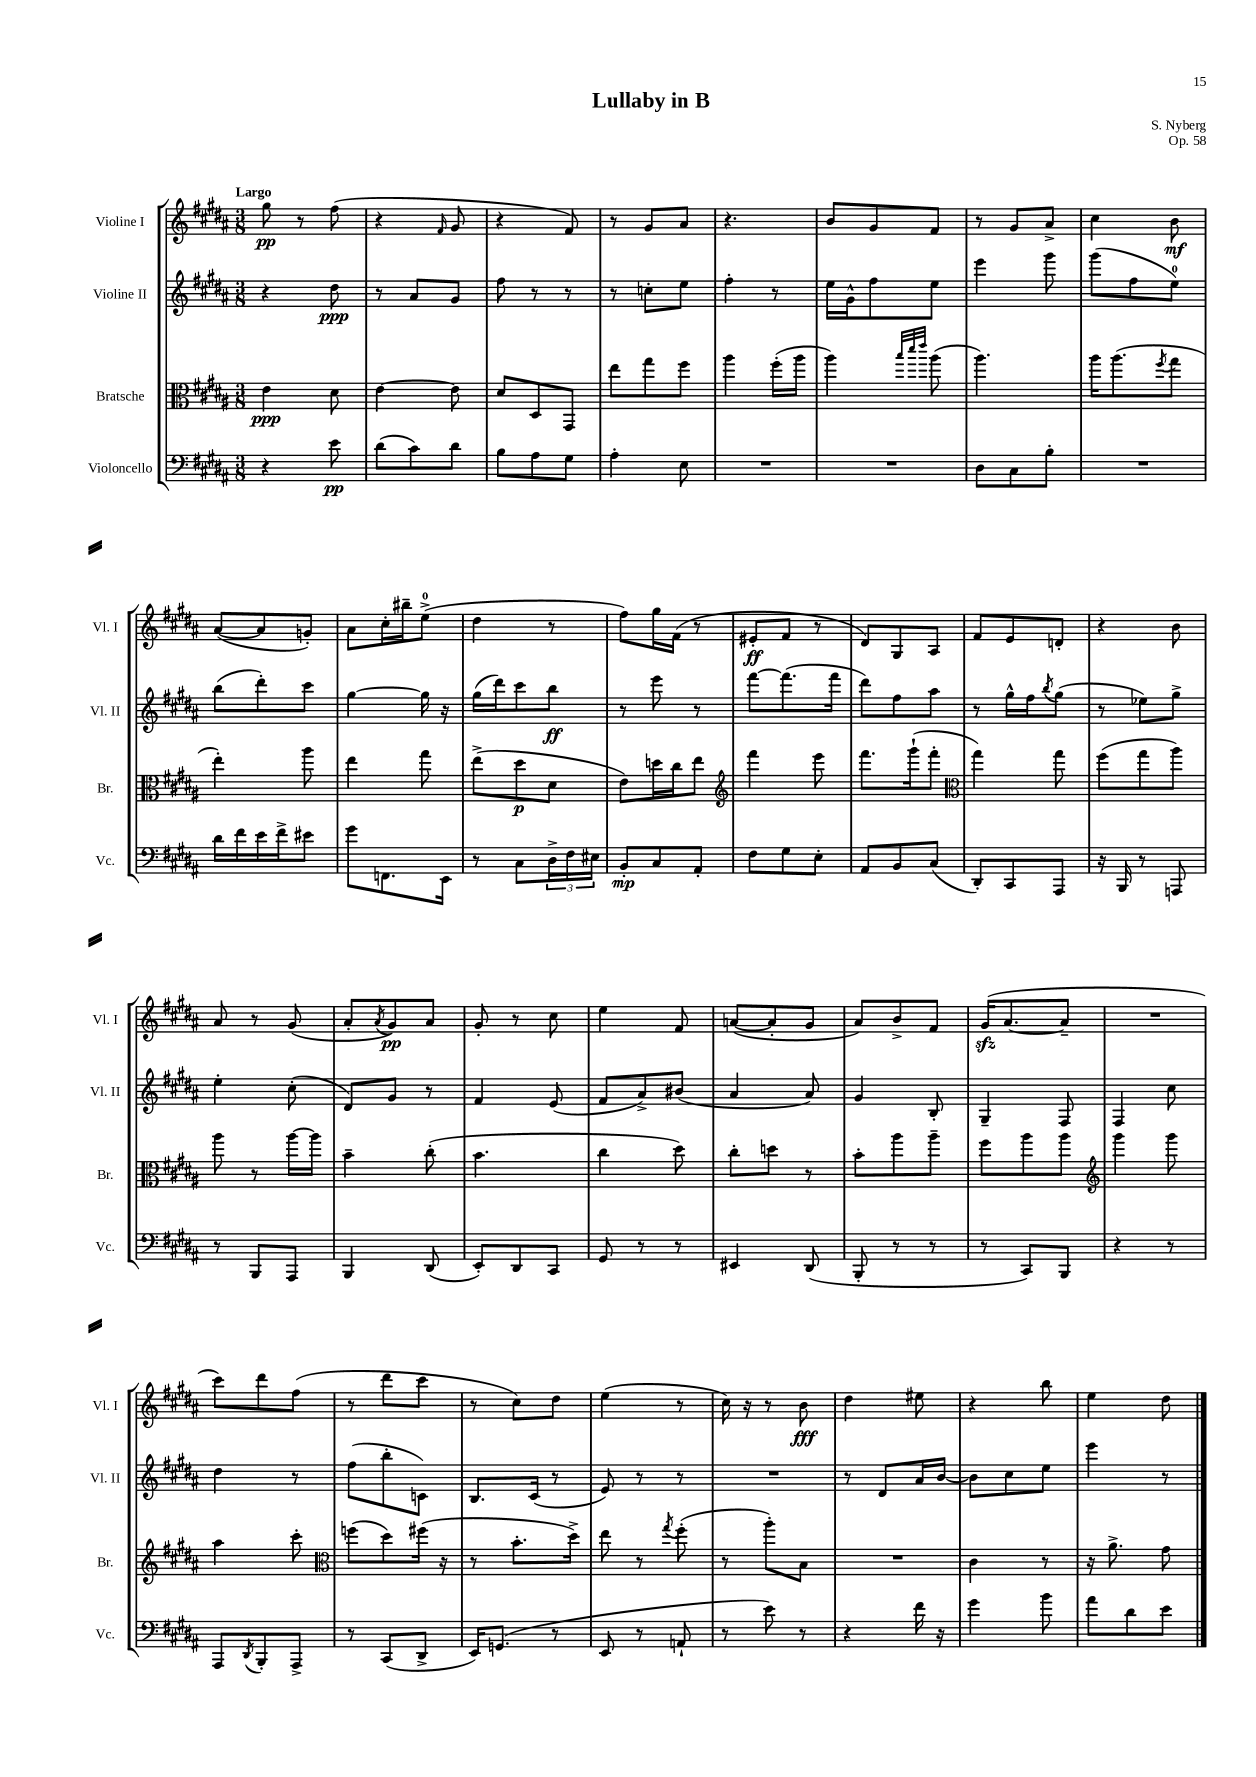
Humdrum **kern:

**kern	**kern	**kern	**kern
*staff4	*staff3	*staff2	*staff1
*clefF4	*clefC3	*clefG2	*clefG2
*k[f#c#g#d#a#]	*k[f#c#g#d#a#]	*k[f#c#g#d#a#]	*k[f#c#g#d#a#]
*M3/8	*M3/8	*M3/8	*M3/8
4r	4e	4r	8gg#
.	.	.	8r
8e	8d#	8dd#	(8ff#
=	=	=	=
(8d#	[4e	8r	4r
8c#)	.	8a#	.
.	.	.	16qqf#
8d#	8e]	8g#	8g#
=	=	=	=
8B	8d#	8ff#	4r
8A#	8D#	8r	.
8G#	8GG#	8r	8f#)
=	=	=	=
4A#'	8ee	8r	8r
.	8gg#	8cc'	8g#
8E	8ff#	8ee	8a#
=	=	=	=
4.r	4aa#	4ff#'	4.r
.	(16ff#'	8r	.
.	16aa#	.	.
=	=	=	=
4.r	4aa#)	16ee	8b
.	.	16g#^^	.
.	.	8ff#	8g#
.	32qqbb	.	.
.	32qqddd#	.	.
.	32qqeee	.	.
.	(8aa#	8ee	8f#
=	=	=	=
8D#	4.aa#)	4eee	8r
8C#	.	.	8g#
8B'	.	8ggg#	8a#^
=	=	=	=
4.r	16aa#	(8ggg#	4cc#
.	(8.aa#	.	.
.	.	8ff#	.
.	8qff#	.	.
.	8gg#	8ee)	8b
=	=	=	=
16d#	4ee')	(8bb	([8a#
16f#	.	.	.
16e	.	8ddd#')	8a#]
16f#^	.	.	.
8e#	8aa#	8ccc#	8g')
=	=	=	=
8g#	4ee	[4gg#	8a#
8.FF	.	.	16cc#'
.	.	.	16bb#~
.	8gg#	16gg#]	(8ee^
16EE	.	16r	.
=	=	=	=
8r	(8ee^	(16gg#	4dd#
.	.	16ddd#)	.
8C#	8dd#	8ccc#	.
24D#^	8d#	8bb	8r
24F#	.	.	.
24E#	.	.	.
=	=	=	=
8BB'	8e)	8r	8ff#)
8C#	16dd	8eee	16gg#
.	16cc#	.	(16f#
8AA#'	8ee	8r	8r
=	=	=	=
*	*clefG2	*	*
8F#	4fff#	[8fff#	8e#'
8G#	.	(8.fff#]	8f#
8E'	8eee	.	8r
.	.	16fff#	.
=	=	=	=
8AA#	8.fff#	8ddd#)	8d#)
8BB	.	8ff#	8G#
.	(16ggg#`	.	.
(8C#	8fff#'	8aa#	8A#
=	=	=	=
*	*clefC3	*	*
8DD#')	4gg#)	8r	8f#
8CC#	.	16gg#^^	8e
.	.	16ff#	.
.	.	8qbb	.
8AAA#	8gg#	(8gg#	8d'
=	=	=	=
16r	(8ff#	8r	4r
16BBB	.	.	.
8r	8gg#	8ee-)	.
8AAA	8aa#)	8gg#^	8b
=	=	=	=
8r	8aa#	4ee'	8a#
8BBB	8r	.	8r
8AAA#	[16aa#	(8cc#'	(8g#
.	16aa#]	.	.
=	=	=	=
4BBB	4b~	8d#)	8a#'
.	.	.	8qa#
.	.	8g#	8g#)
(8DD#	(8cc#'	8r	8a#
=	=	=	=
8EE')	4.b	4f#	8g#'
8DD#	.	.	8r
8CC#	.	(8e	8cc#
=	=	=	=
8GG#	4cc#	8f#	4ee
8r	.	8a#^)	.
8r	8dd#)	(8b#	8f#
=	=	=	=
4EE#	8cc#'	4a#	([8a
.	8dd	.	8a']
(8DD#	8r	8a#)	8g#
=	=	=	=
8BBB'	8b'	4g#	8a#)
8r	8aa#	.	8b^
8r	8aa#~	8B'	8f#
=	=	=	=
8r	8ff#	4G#~	(16g#
.	.	.	[8.a#
8CC#)	8aa#	.	.
8BBB	8aa#	8F#	8a#~]
=	=	=	=
*	*clefG2	*	*
4r	4ggg#	4F#	4.r
8r	8ggg#	8cc#	.
=	=	=	=
8AAA#	4aa#	4dd#	8ccc#)
8qDD#	.	.	.
8BBB'	.	.	8ddd#
8AAA#^	8ccc#'	8r	(8ff#
=	=	=	=
*	*clefC3	*	*
8r	(8ff	(8ff#	8r
(8CC#	8dd#)	8bb'	8ddd#
8DD#^	(16ff#	8c)	8ccc#
.	16r	.	.
=	=	=	=
16EE)	8r	8.B	8r
(8.GG	.	.	.
.	8.b'	.	8cc#)
.	.	(16c#	.
8r	.	8r	8dd#
.	16dd#^)	.	.
=	=	=	=
8EE	8ee	8e)	(4ee
8r	8r	8r	.
.	8qgg#	.	.
8AA`	(8ff#'	8r	8r
=	=	=	=
8r	8r	4.r	16cc#)
.	.	.	16r
8e)	8aa#')	.	8r
8r	8B	.	8b
=	=	=	=
4r	4.r	8r	4dd#
.	.	8d#	.
16f#	.	16a#	8ee#
16r	.	[16b	.
=	=	=	=
4g#	4c#	8b]	4r
.	.	8cc#	.
8b	8r	8ee	8bb
=	=	=	=
8a#	16r	4eee	4ee
.	8.a#^	.	.
8d#	.	.	.
8e	8g#	8r	8dd#
==	==	==	==
*-	*-	*-	*-
